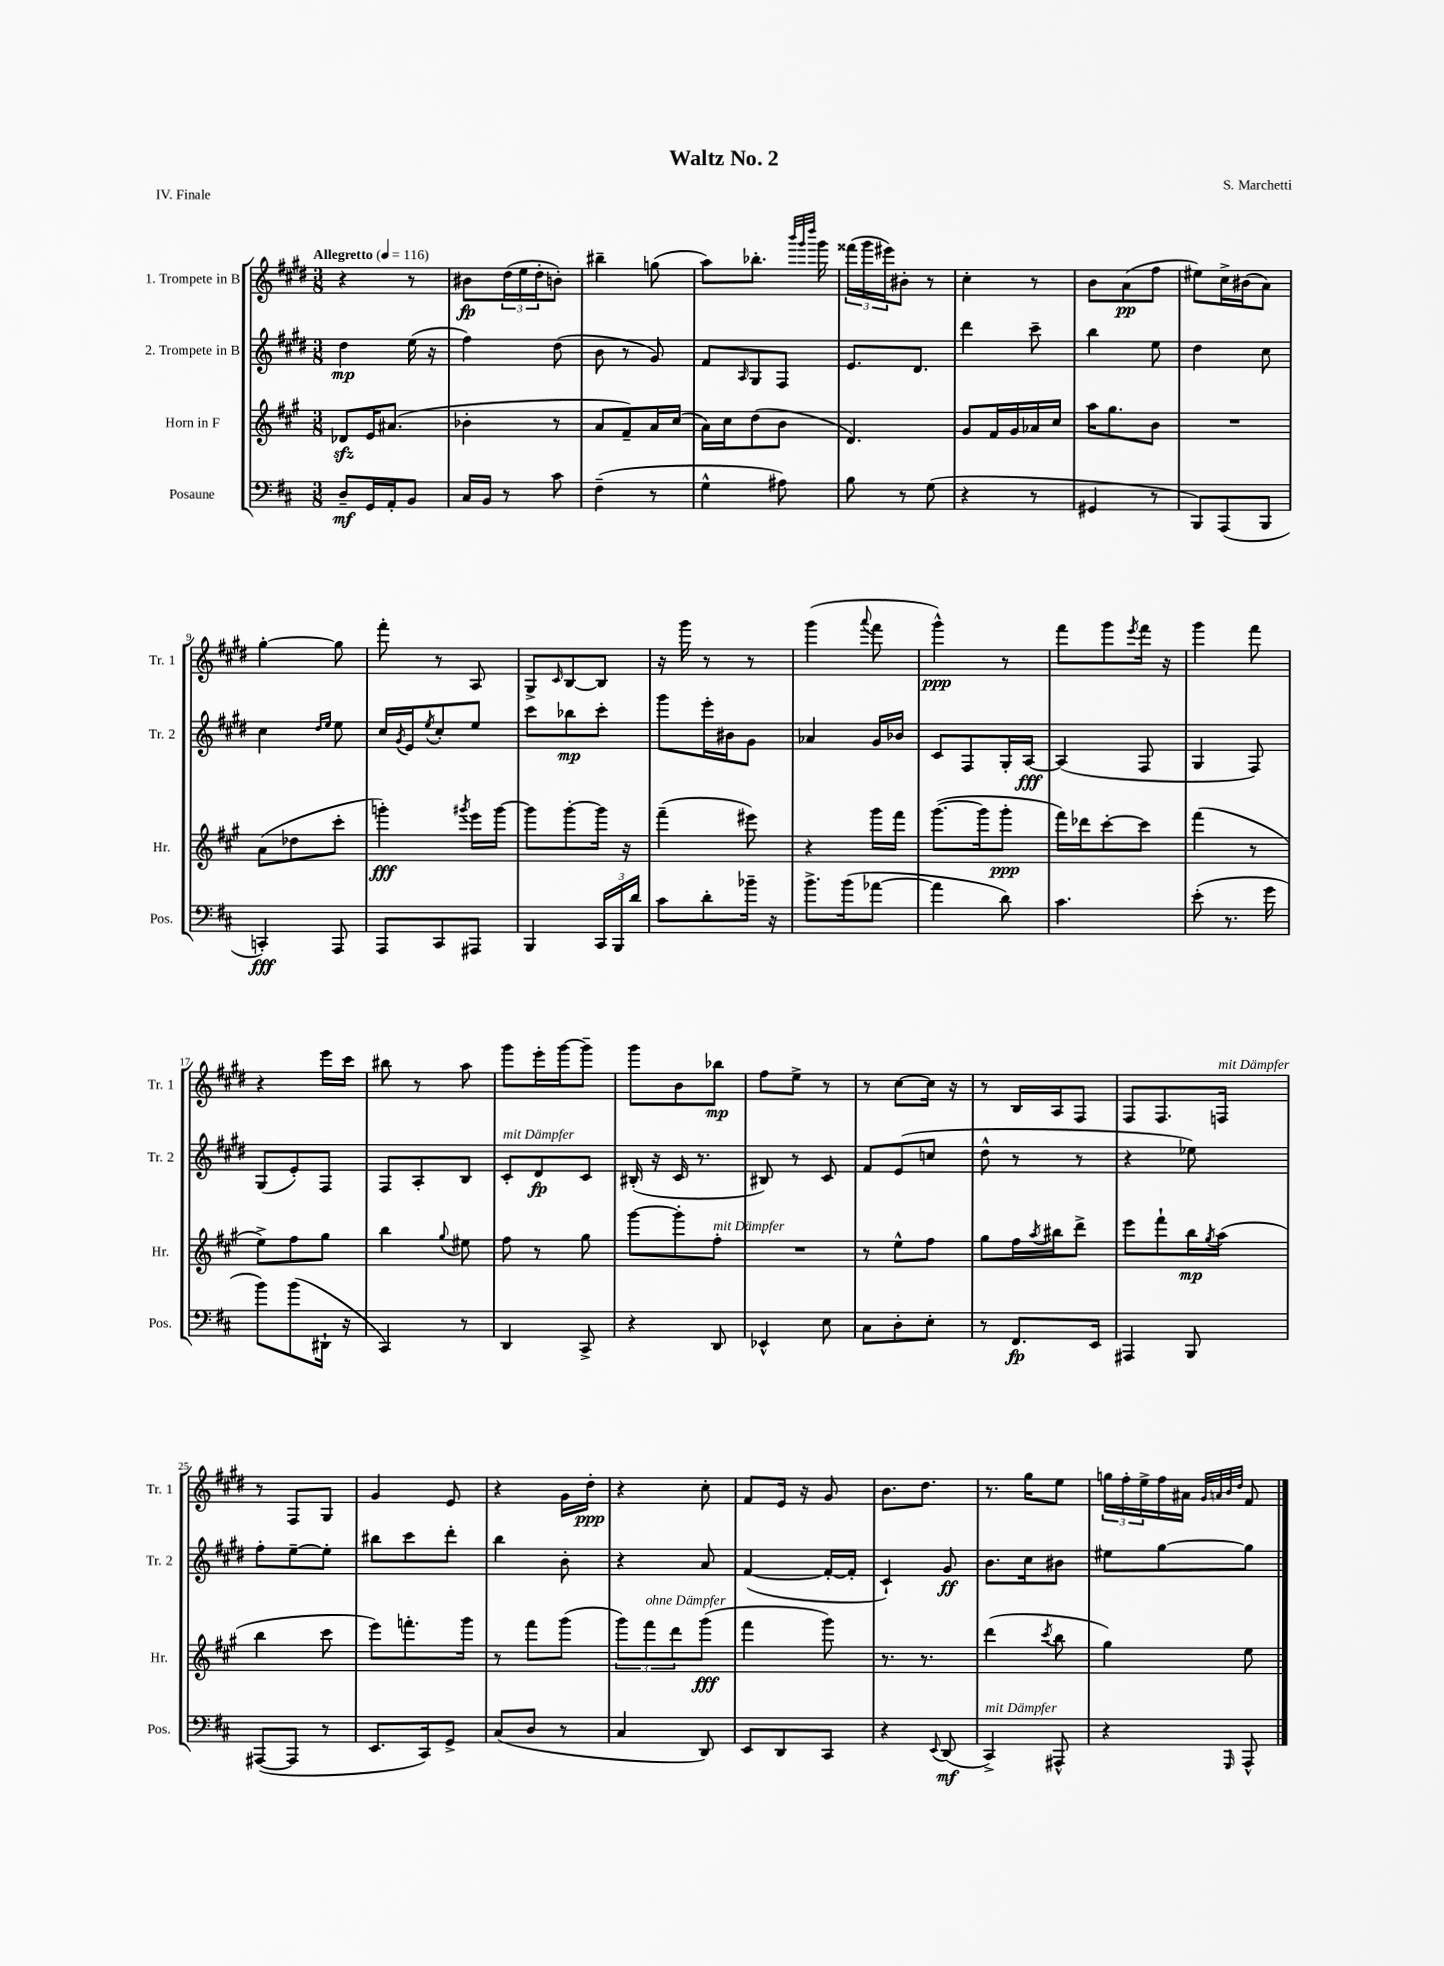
\header { title = "Waltz No. 2" composer = "S. Marchetti" piece = "IV. Finale" }
<<
\new StaffGroup <<
\new Staff = "s0" \with { instrumentName = "1. Trompete in B" shortInstrumentName = "Tr. 1" } {
    \clef treble \key e \major \numericTimeSignature \time 3/8 \tempo "Allegretto" 4 = 116
    r4 r8 |
    bis'8\fp \tuplet 3/2 { dis''16( e''16 dis''16-. } b'8-.) |
    bis''4-- g''8( |
    a''8) bes''8.-. \grace { b'''32 gis'''32 dis''''32 } gis'''16 |
    \tuplet 3/2 { fisis'''16( gis'''16 eis'''16) } bis'8-. r8 |
    cis''4-. r8 |
    b'8 a'8\pp( fis''8 |
    eis''8) cis''16-> bis'16( a'8) |
    gis''4~-. gis''8 |
    fis'''8-. r8 a8 |
    gis8-> \grace { cis'16 } b8~ b8 |
    r16 gis'''16 r8 r8 |
    gis'''4( \appoggiatura { a'''8 } fis'''8 |
    gis'''4-^\ppp) r8 |
    fis'''8 gis'''8 \acciaccatura { e'''8 } fis'''16 r16 |
    gis'''4 fis'''8 |
    r4 e'''16 cis'''16 |
    bis''8 r8 a''8 |
    gis'''8 e'''16-. gis'''16~ gis'''8-- |
    gis'''8 b'8 bes''8\mp |
    fis''8 e''8-> r8 |
    r8 cis''8~ cis''16 r16 |
    r8 b16 a16 fis8 |
    fis8 fis8. f16^\markup { \italic "mit Dämpfer" } |
    r8 fis8 gis8 |
    gis'4 e'8 |
    r4 gis'16 dis''16-.\ppp |
    r4 cis''8-. |
    fis'8 e'16 r16 gis'8 |
    b'8. dis''8. |
    r8. gis''16 e''8 |
    \tuplet 3/2 { g''16 fis''16-. e''16-> } fis''16 ais'16 \grace { gis'32 a'32 b'32 dis''32 } fis'8 \bar "|." |
}
\new Staff = "s1" \with { instrumentName = "2. Trompete in B" shortInstrumentName = "Tr. 2" } {
    \clef treble \key e \major \numericTimeSignature \time 3/8
    dis''4\mp e''16( r16 |
    fis''4) dis''8( |
    b'8 r8 gis'8) |
    fis'8 \grace { a16 } gis8 fis8 |
    e'8. dis'8. |
    dis'''4 cis'''8-- |
    b''4 e''8 |
    dis''4 cis''8 |
    cis''4 \grace { dis''16 e''16 } e''8 |
    cis''16 \acciaccatura { gis'8 } e'16 \acciaccatura { e''8 } cis''8-. e''8 |
    cis'''8 bes''8\mp cis'''8-. |
    gis'''8 e'''16-. bis'16 gis'8 |
    aes'4 gis'16 bes'16 |
    cis'8 fis8 gis16-. a16~\fff |
    a4( fis8 |
    gis4 fis8) |
    gis8( e'8-.) fis8 |
    fis8 a8-. b8 |
    cis'8-.^\markup { \italic "mit Dämpfer" } dis'8\fp cis'8 |
    bis16-.( r16 cis'16 r8. |
    bis8) r8 cis'8 |
    fis'8 e'8( c''8 |
    dis''8-^ r8 r8 |
    r4 ees''8) |
    fis''8-. e''8~-- e''8-. |
    bis''8 cis'''8 dis'''8-. |
    b''4 b'8-. |
    r4 a'8 |
    fis'4~( fis'16~-. fis'16-. |
    cis'4-!) gis'8\ff |
    b'8. cis''16 bis'8 |
    eis''8 gis''8~ gis''8 \bar "|." |
}
\new Staff = "s2" \with { instrumentName = "Horn in F" shortInstrumentName = "Hr." } {
    \clef treble \key a \major \numericTimeSignature \time 3/8
    des'8\sfz e'16 ais'8.( |
    bes'4-. r8 |
    a'8 fis'8--) a'16 cis''16( |
    a'16) cis''16 d''8( b'8 |
    d'4.) |
    gis'8 fis'16 gis'16 aes'16 cis''16 |
    a''16 gis''8. b'8 |
    R4. |
    a'8( des''8 cis'''8-. |
    g'''4-.\fff) \acciaccatura { gis'''8 } e'''16 gis'''16~ |
    gis'''8 gis'''8~-. gis'''16 r16 |
    fis'''4--( eis'''8) |
    r4 gis'''16 fis'''16 |
    gis'''8.~( gis'''16 gis'''8-.\ppp |
    fis'''16) des'''16 cis'''8~-. cis'''8 |
    fis'''4( r8 |
    e''8->) fis''8 gis''8 |
    b''4 \appoggiatura { gis''8 } eis''8 |
    fis''8 r8 gis''8 |
    gis'''8~ gis'''8-. fis''8-.^\markup { \italic "mit Dämpfer" } |
    R4. |
    r8 e''8-^ fis''8 |
    gis''8 fis''16 \acciaccatura { a''8 } bis''16 d'''8-> |
    e'''8 fis'''8-! b''16\mp \acciaccatura { gis''8 } a''16( |
    b''4 cis'''8 |
    e'''8) f'''8.-. gis'''16 |
    r8 fis'''8 gis'''8( |
    \tuplet 3/2 { gis'''8) fis'''8^\markup { \italic "ohne Dämpfer" } d'''8 } gis'''8\fff( |
    fis'''4 gis'''8) |
    r8. r8. |
    d'''4( \acciaccatura { cis'''8 } b''8 |
    gis''4) e''8 \bar "|." |
}
\new Staff = "s3" \with { instrumentName = "Posaune" shortInstrumentName = "Pos." } {
    \clef bass \key d \major \numericTimeSignature \time 3/8
    d8--\mf g,16 a,16-. b,8 |
    cis16 b,16 r8 cis'8 |
    fis4--( r8 |
    g4-^ ais8) |
    b8 r8 g8( |
    r4 r8 |
    gis,4 r8 |
    b,,8) a,,8( b,,8 |
    c,4-.\fff) a,,8 |
    a,,8 cis,8 ais,,8 |
    b,,4 \tuplet 3/2 { cis,16 b,,16 d'16 } |
    cis'8 d'8-. bes'16-- r16 |
    b'8.-> b'16( aes'8~ |
    aes'4 d'8) |
    cis'4. |
    e'8-.( r8. g'16 |
    b'8) b'8( dis,16-! r16 |
    cis,4) r8 |
    d,4 cis,8-> |
    r4 d,8 |
    ees,4-^ e8 |
    cis8 d8-. e8-. |
    r8 fis,8.\fp e,16 |
    ais,,4 b,,8 |
    ais,,8~( ais,,8 r8 |
    e,8. cis,16) g,8-> |
    cis8( d8 r8 |
    cis4 d,8) |
    e,8 d,8 cis,8 |
    r4 \appoggiatura { e,8 } d,8\mf( |
    cis,4->^\markup { \italic "mit Dämpfer" }) ais,,8-^ |
    r4 \grace { g,,16 } a,,8-^ \bar "|." |
}
>>
>>
